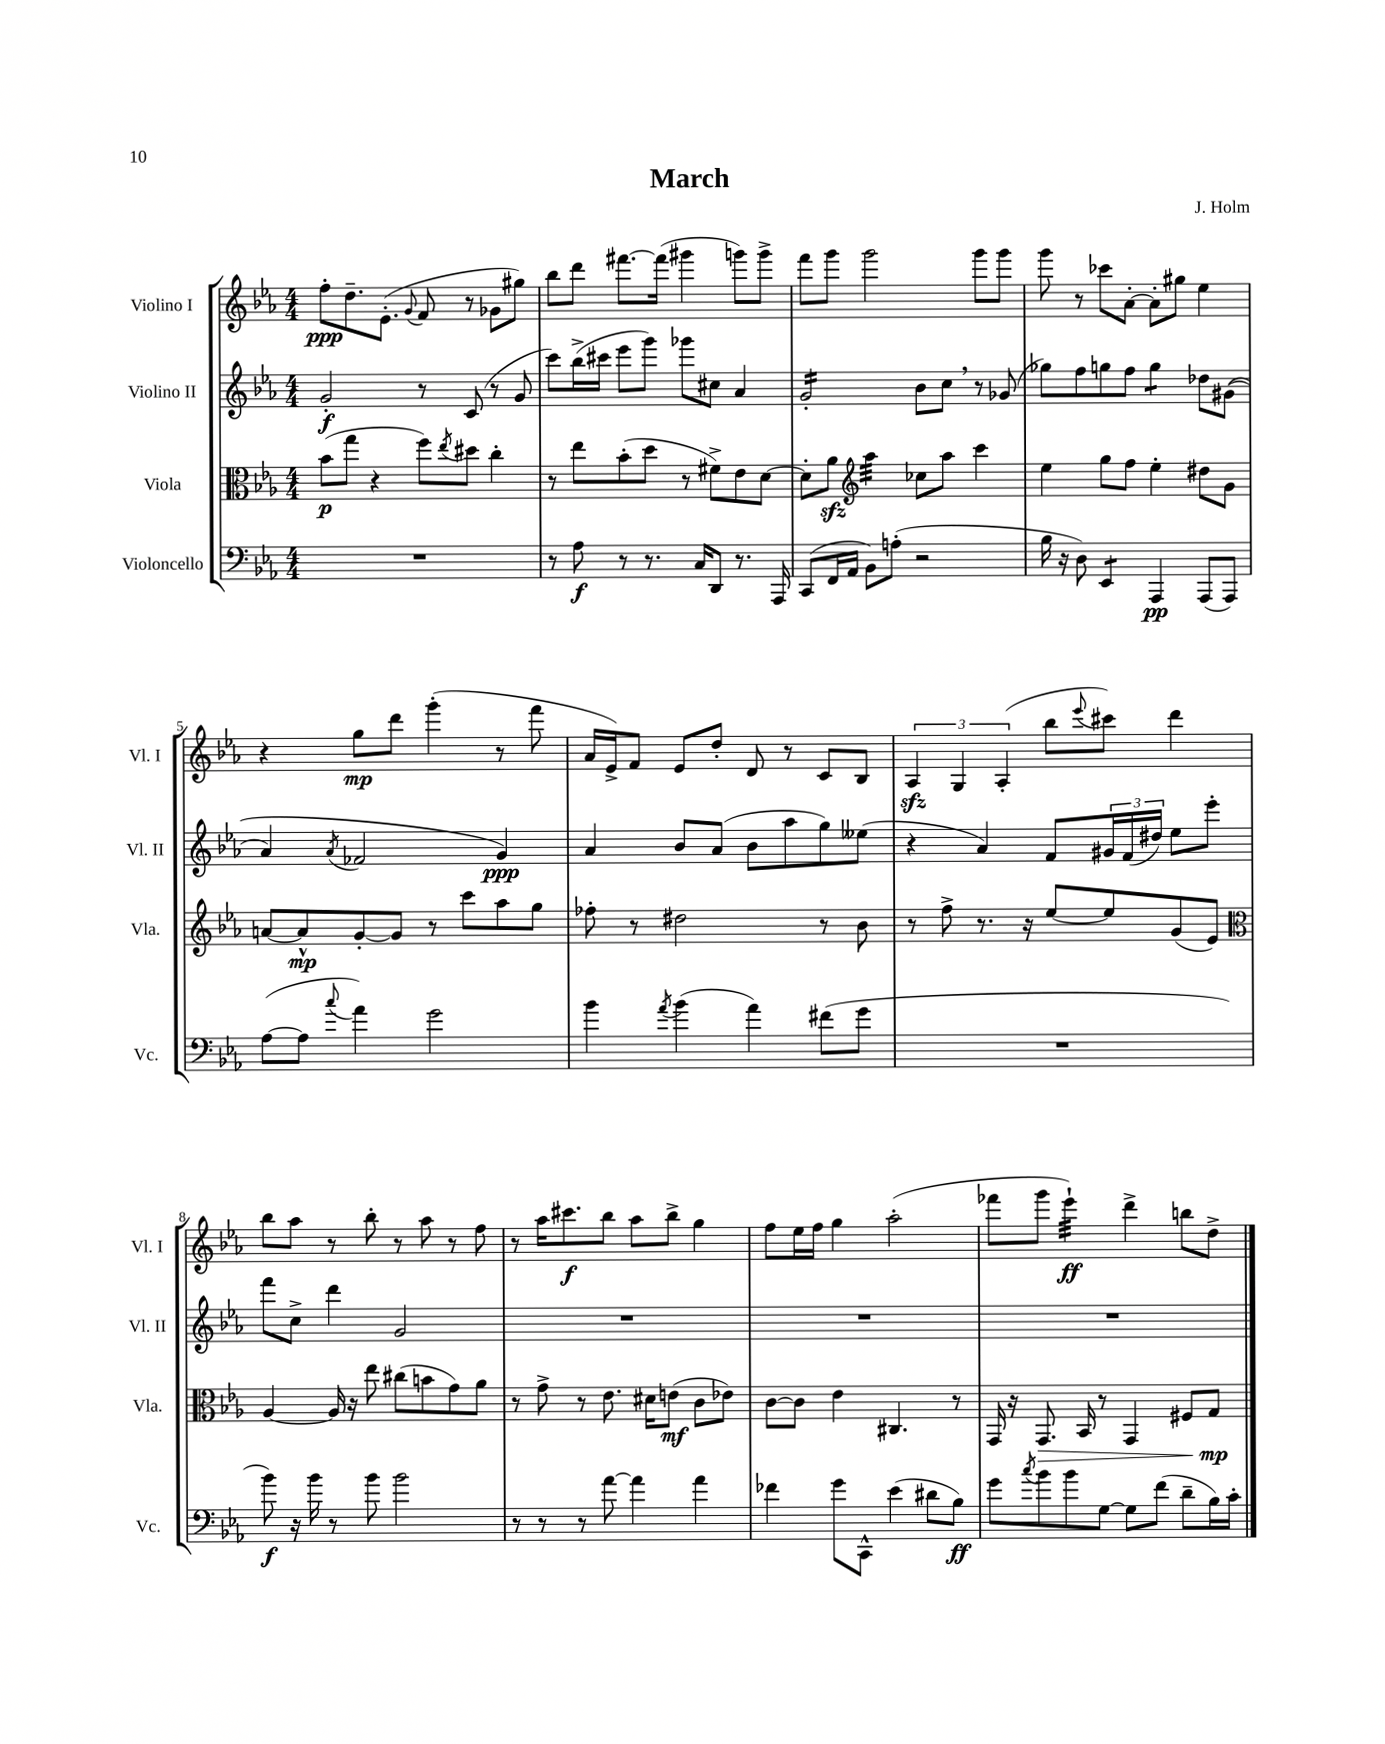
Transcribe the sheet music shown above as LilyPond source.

\header { title = "March" composer = "J. Holm" }
<<
\new StaffGroup <<
\new Staff = "s0" \with { instrumentName = "Violino I" shortInstrumentName = "Vl. I" } {
    \clef treble \key ees \major \numericTimeSignature \time 4/4
    f''8-.\ppp d''8.-- ees'8.-.( \appoggiatura { g'8 } f'8 r8 ges'8 gis''8) |
    bes''8 d'''8 fis'''8.~ fis'''16( gis'''4 g'''8) g'''8-> |
    f'''8 g'''8 g'''2 g'''8 g'''8 |
    g'''8 r8 ces'''8 aes'8~-. aes'8-. gis''8 ees''4 |
    r4 g''8\mp d'''8 g'''4-.( r8 f'''8 |
    aes'16 ees'16->) f'8 ees'8 d''8-. d'8 r8 c'8 bes8 |
    \tuplet 3/2 { aes4\sfz g4 aes4-.( } bes''8 \appoggiatura { ees'''8 } cis'''8) d'''4 |
    bes''8 aes''8 r8 bes''8-. r8 aes''8 r8 f''8 |
    r8 aes''16 cis'''8.\f bes''8 aes''8 bes''8-> g''4 |
    f''8 ees''16 f''16 g''4 aes''2-.( |
    fes'''8 g'''8 ees'''4:32-!\ff) d'''4-> b''8 d''8-> \bar "|." |
}
\new Staff = "s1" \with { instrumentName = "Violino II" shortInstrumentName = "Vl. II" } {
    \clef treble \key ees \major \numericTimeSignature \time 4/4
    g'2-.\f r8 c'8( r8 g'8 |
    c'''8) bes''16->( cis'''16 ees'''8 g'''8) ges'''8 cis''8 aes'4 |
    g'2:16-. bes'8 c''8 \breathe r8 ges'8( |
    ges''8) f''8 g''8 f''8 g''4:8 des''8 gis'8(\( |
    aes'4) \acciaccatura { aes'8 } fes'2 g'4\ppp\) |
    aes'4 bes'8 aes'8( bes'8 aes''8 g''8) eeses''8( |
    r4 aes'4) f'8 \tuplet 3/2 { gis'16 f'16( dis''16) } ees''8 ees'''8-. |
    f'''8 c''8-> d'''4 g'2 |
    R1 |
    R1 |
    R1 \bar "|." |
}
\new Staff = "s2" \with { instrumentName = "Viola" shortInstrumentName = "Vla." } {
    \clef alto \key ees \major \numericTimeSignature \time 4/4
    bes'8\p( g''8 r4 f''8) \acciaccatura { ees''8 } dis''8 c''4-. |
    r8 ees''8 bes'8-.( d''8 r8 fis'8->) ees'8 d'8~ |
    d'8-. aes'8\sfz \clef treble aes''4:32 ces''8 aes''8 c'''4 |
    ees''4 g''8 f''8 ees''4-. dis''8 g'8 |
    a'8~ a'8-^\mp g'8~-. g'8 r8 c'''8 aes''8 g''8 |
    fes''8-. r8 dis''2 r8 bes'8 |
    r8 f''8-> r8. r16 ees''8~ ees''8 g'8( ees'8) |
    \clef alto aes4~ aes16 r16 ees''8 cis''8( b'8 g'8) aes'8 |
    r8 g'8-> r8 ees'8. dis'16 e'8\mf( c'8 ees'8) |
    c'8~ c'8 ees'4 cis4. r8 |
    g,16 r16 g,8.\> bes,16 r8 g,4 fis8 g8\mp\! \bar "|." |
}
\new Staff = "s3" \with { instrumentName = "Violoncello" shortInstrumentName = "Vc." } {
    \clef bass \key ees \major \numericTimeSignature \time 4/4
    R1 |
    r8 aes8\f r8 r8. c16 d,8 r8. aes,,16 |
    c,8( f,16 aes,16 bes,8) a8-.( r2 |
    bes16 r16 d8) ees,4:8 aes,,4\pp aes,,8( aes,,8) |
    aes8~( aes8 \appoggiatura { c''8 } aes'4) g'2 |
    bes'4 \acciaccatura { aes'8 } bes'4( aes'4) fis'8( g'8 |
    R1 |
    bes'8\f) r16 bes'16 r8 bes'8 bes'2 |
    r8 r8 r8 aes'8~ aes'4 aes'4 |
    fes'4 g'8 c,8-^ ees'4( dis'8 bes8\ff) |
    g'8 \acciaccatura { c''8 } bes'8 bes'8 g8~ g8 f'8( d'8-- bes16) c'16-. \bar "|." |
}
>>
>>
